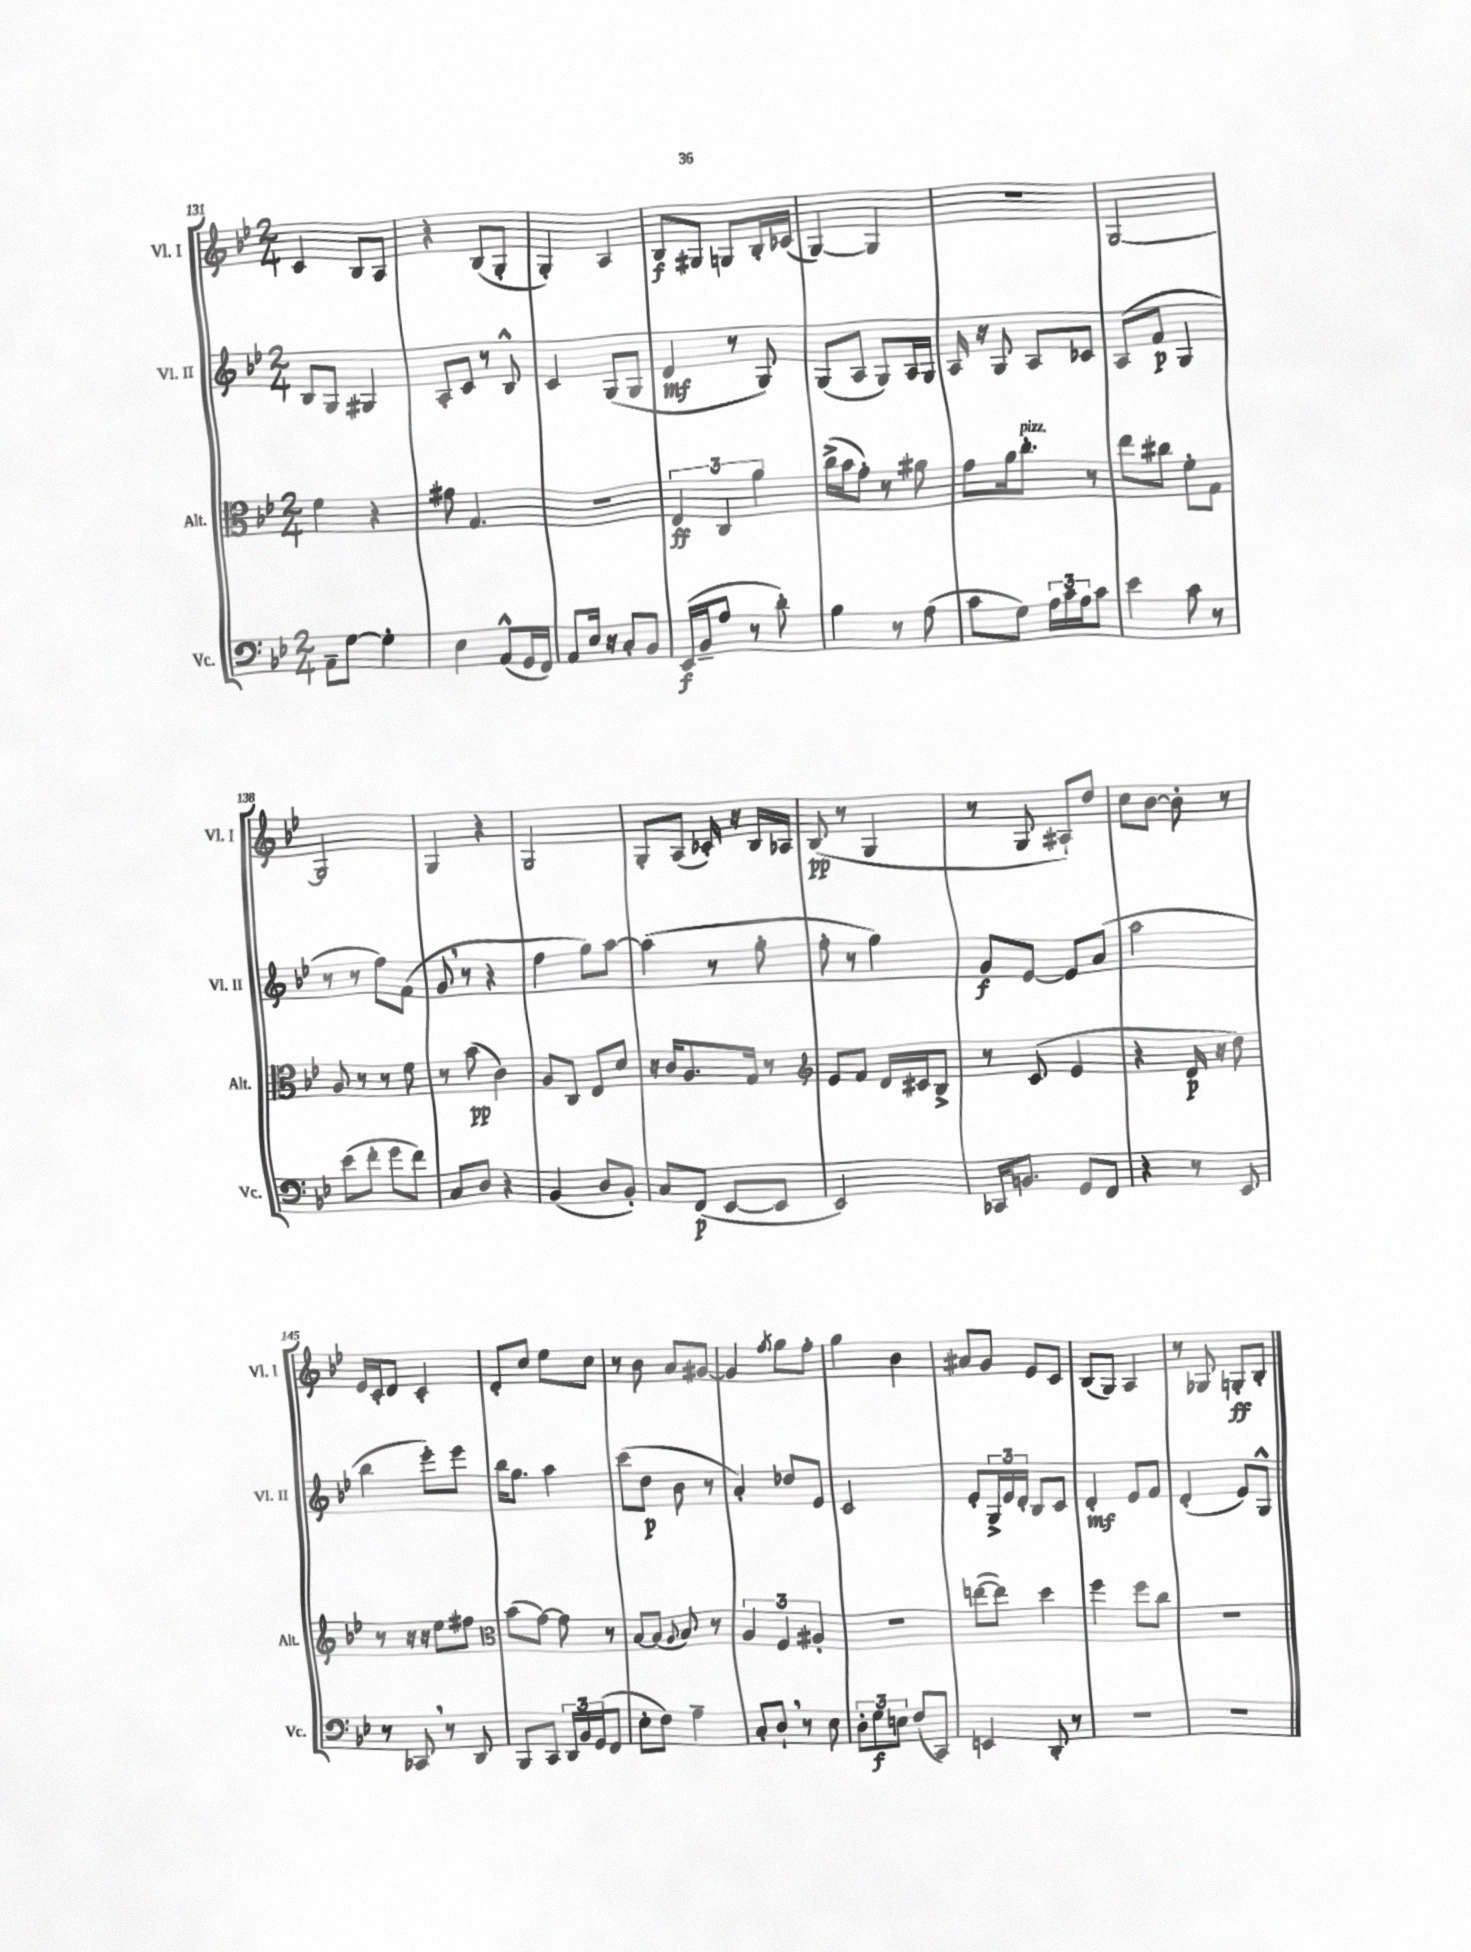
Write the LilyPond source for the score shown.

<<
\new StaffGroup <<
\new Staff = "s0" \with { instrumentName = "Vl. I" shortInstrumentName = "Vl. I" } {
    \clef treble \key bes \major \numericTimeSignature \time 2/4
    c'4 bes8 a8 |
    r4 bes8( g8-. |
    g4-.) a4 |
    bes8\f gis8 g8 bes16-. ces'16( |
    g4~) g4 |
    r2 |
    g2~ |
    g2 |
    g4 r4 |
    g2 |
    g8-. a8( ces'16-.) r16 bes16 aes16 |
    bes8\pp( r8 g4 |
    r8 g8 ais8-!) d''8 |
    c''8 bes'8~ bes'8-. r8 |
    ees'16 c'16-. d'8 c'4-. |
    d'8-. c''8 ees''8 c''8 |
    r8 bes'8 a'8 gis'8~ |
    gis'4 \acciaccatura { f''8 } g''8 f''8-. |
    g''4 bes'4 |
    ais'8 g'8 ees'8 c'8 |
    bes8( g8) a4 |
    r8 ges8 g8-.\ff bes8-. \bar "|." |
}
\new Staff = "s1" \with { instrumentName = "Vl. II" shortInstrumentName = "Vl. II" } {
    \clef treble \key bes \major \numericTimeSignature \time 2/4
    bes8 g8 gis4 |
    a8-. c'8 r8 bes8-^ |
    c'4 g8( g8 |
    d'4\mf r8 g8) |
    g8( a8 g8) a16 g16 |
    a16 r16 g8 a8 ces'8 |
    a8( f'8\p g4 |
    r8 r8 f''8) f'8( |
    g'8 \breathe r8 r4 |
    f''4 g''8) a''8~ |
    a''4( r8 g''8-. |
    f''8-. r8 g''4) |
    g'8\f ees'8~ ees'8 a'8( |
    a''2 |
    bes''4 ees'''8-.) ees'''8 |
    bes''16 g''8. a''4 |
    c'''8( d''8\p bes'8 r8 |
    a'4-.) des''8 ees'8 |
    c'2 |
    ees'8-. \tuplet 3/2 { g16-> ees'16 d'16-. } bes8 c'8 |
    d'4-.\mf ees'8 f'8 |
    d'4-.( ees'8) g8-^ \bar "|." |
}
\new Staff = "s2" \with { instrumentName = "Alt." shortInstrumentName = "Alt." } {
    \clef alto \key bes \major \numericTimeSignature \time 2/4
    f'4 r4 |
    gis'8 g4. |
    r2 |
    \tuplet 3/2 { ees4\ff c4 a'4 } |
    c''16->( bes'16 g'8-.) r8 ais'8 |
    g'8 a'16 c''8.-.^\markup { \italic "pizz." } r8 |
    ees''8 cis''8 f'8-. g8 |
    a8 r8 r8 f'8 |
    r8 bes'8\pp( c'4) |
    a8 c8 ees8 d'8 |
    r16 c'16 a8. g16 r8 |
    \clef treble ees'8 f'8 d'16 cis'16 bes8-> |
    r8 c'8( ees'4 |
    r4 d'16\p r16 d''8) |
    r8 r16 r16 ees''8 fis''8 |
    \clef alto bes'8( g'8~) g'8 r8 |
    bes8~ bes8( \appoggiatura { a8 } bes8) r8 |
    \tuplet 3/2 { a4 f4 ais4-. } |
    R2 |
    e''8~( e''8) d''4 |
    f''4 f''8 c''8 |
    r2 \bar "|." |
}
\new Staff = "s3" \with { instrumentName = "Vc." shortInstrumentName = "Vc." } {
    \clef bass \key bes \major \numericTimeSignature \time 2/4
    a,8-- g8~ g4-. |
    ees4 a,8-^( g,16 f,16) |
    a,8 ees16 r16 c8-. bes,8 |
    ees,16\f( bes,16-- a8 r8 d'8-.) |
    bes4 r8 a8( |
    c'8 g8) \tuplet 3/2 { a16 c'16 a16 } c'8 |
    ees'4 c'8 r8 |
    ees'8( f'8-. g'8 f'8) |
    c8 d8 r4 |
    bes,4( d8 bes,8-.) |
    c8 f,8\p( ees,8~ ees,8 |
    ees,2) |
    ces,16 b,8. g,8 f,8 |
    r4 r8 ees,8 |
    r8 ces,8 \breathe r8 d,8 |
    bes,,8 c,8 \tuplet 3/2 { d,16 bes,16 g,16( } f,8 |
    ees8-. f8) a4-- |
    c8-. d8-! \breathe r8 ees8 |
    \tuplet 3/2 { d8-. g8\f e8 } f8( c,8) |
    e,4 d,8-. r8 |
    R2 |
    R2 \bar "|." |
}
>>
>>
\layout { \context { \Score currentBarNumber = #131 } }
